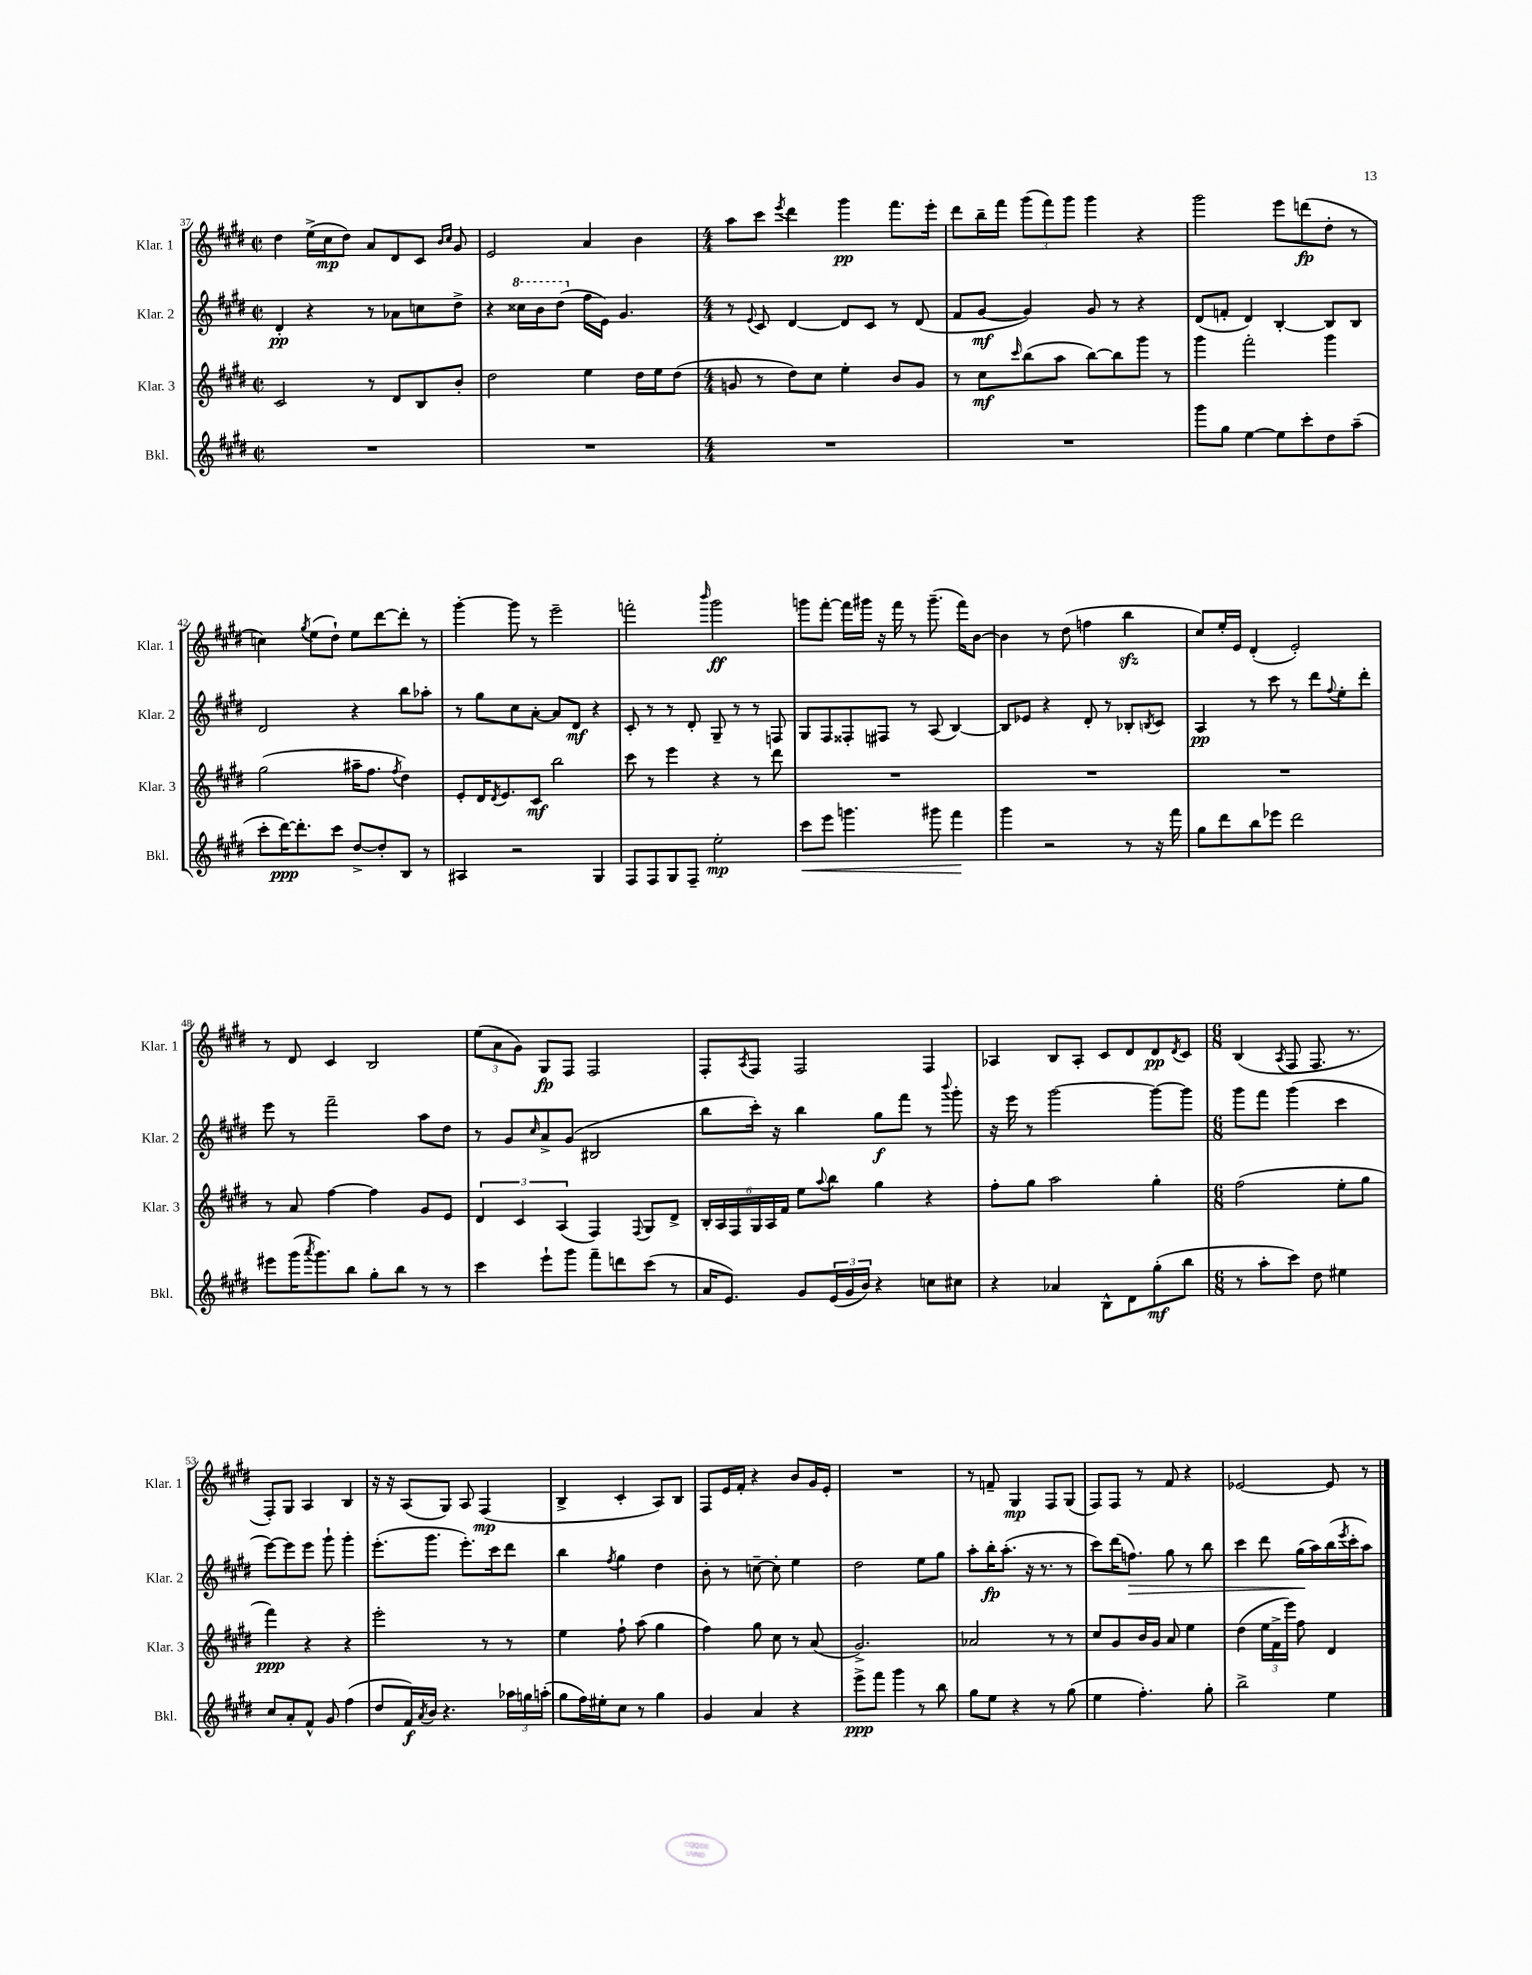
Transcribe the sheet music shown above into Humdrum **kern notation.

**kern	**kern	**kern	**kern
*staff4	*staff3	*staff2	*staff1
*clefG2	*clefG2	*clefG2	*clefG2
*k[f#c#g#d#]	*k[f#c#g#d#]	*k[f#c#g#d#]	*k[f#c#g#d#]
*M2/2	*M2/2	*M2/2	*M2/2
*met(c|)	*met(c|)	*met(c|)	*met(c|)
1r	2c#	4d#'	4dd#
.	.	4r	(16ee^
.	.	.	16cc#
.	.	.	8dd#)
.	8r	8r	8a
.	8d#	8a-	8d#
.	8B	8cc	8c#
.	.	.	16qqb
.	.	.	16qqcc#
.	8b'	8dd#^	8g#
=	=	=	=
1r	2dd#	4r	2e
.	.	16ccc##	.
.	.	16bb	.
.	.	(8ddd#	.
.	4ee	16ff#	4a
.	.	16e)	.
.	.	4.g#	.
.	16dd#	.	4b
.	16ee	.	.
.	(8dd#	.	.
=	=	=	=
*M4/4	*M4/4	*M4/4	*M4/4
1r	8g	8r	8aa
.	.	8qqe	.
.	8r	8c#	8ccc#
.	.	.	8qeee
.	8dd#)	[4d#	4ddd#
.	8cc#	.	.
.	4ee'	8d#]	4ggg#
.	.	8c#	.
.	8b	8r	8.fff#
.	8g	(8d#	.
.	.	.	16eee'
=	=	=	=
1r	8r	8f#	8ddd#
.	8cc#	[8g#	16bb~
.	.	.	16fff#
.	16qqccc#	.	.
.	(8bb	4g#])	(12ggg#
.	.	.	12fff#)
.	8aa	.	.
.	.	.	12ggg#
.	[8bb)	8g#	4ggg#
.	8bb]	8r	.
.	8ggg#	4r	4r
.	8r	.	.
=	=	=	=
8ggg#	4ggg#	(8d#	2ggg#
8gg#	.	8f'	.
[4ee	2fff#'	4d#)	.
8ee]	.	[4B'	8eee
8ccc#'	.	.	(8ddd
8dd#	4ggg#	8B]	8dd#'
(8aa~	.	8B	8r
=	=	=	=
8ccc#'	(2gg#	2d#	4cc)
[16ddd#)	.	.	.
8.ddd#']	.	.	.
.	.	.	8qgg#
.	.	.	(8ee
8ccc#	.	.	8dd#`)
[8dd#^	16aa#~	4r	8ee
.	8.ff#	.	.
8dd#']	.	.	[8ddd#
.	8qff#	.	.
8B	4dd#)	8bb	8ddd#']
8r	.	8aa-'	8r
=	=	=	=
4A#	8e'	8r	[4ggg#'
.	16d#	8gg#	.
.	8qd#	.	.
.	8.e	.	.
2r	.	8cc#	8ggg#]
.	8c#	[8a'	8r
.	2bb	8a]	2eee~
.	.	8d#	.
4G#	.	4r	.
=	=	=	=
8F#	8ccc#	8c#'	2fff'
8F#	8r	8r	.
8G#	4eee	8r	.
8F#~	.	8d#'	.
.	.	.	16qqbbb
2ee'	4r	8G#~	2ggg#
.	.	8r	.
.	8r	8r	.
.	8ddd#	8F	.
=	=	=	=
8ccc#	1r	8G#	8ggg
8eee	.	8F#	[8fff#'
4.ggg	.	8F##'	16fff#]
.	.	.	16ggg#
.	.	8F#	16r
.	.	.	16fff#
.	.	8r	8r
8ggg#	.	(8A	(8.ggg#~
4fff#	.	[4B)	.
.	.	.	16fff#)
.	.	.	[8b
=	=	=	=
4ggg#	1r	8B]	4b]
.	.	8e-	.
2r	.	4r	8r
.	.	.	(8dd#
.	.	8d#'	4ff
.	.	8r	.
8r	.	8B-'	4bb
.	.	8qB	.
16r	.	8c#	.
16fff#	.	.	.
=	=	=	=
8gg#	1r	4A	8cc#)
8ddd#	.	.	16ee'
.	.	.	16e
8bb	.	8r	(4d#'
8eee-	.	8ccc#	.
2ddd#	.	8r	2e')
.	.	8ddd#	.
.	.	8qqff#	.
.	.	8ee'	.
.	.	8ddd#'	.
=	=	=	=
8eee#	8r	8eee	8r
(16ggg#	8a	8r	8d#
8qaaa	.	.	.
8.ggg#)	.	.	.
.	[4ff#	2fff#~	4c#
8bb	.	.	.
8gg#'	4ff#]	.	2B
8bb	.	.	.
8r	8g#	8aa	.
8r	8e	8dd#	.
=	=	=	=
4ccc#	6d#	8r	(12ee
.	.	.	12a
.	.	8g#	.
.	6c#	.	12g#)
.	.	16qqcc#	.
8eee`	.	8a^	8G#
.	(6A	.	.
8ggg#	.	(8g#	8F#
8fff#~	4F#)	2B#	2F#
8ddd	.	.	.
.	8qqF#	.	.
(8ccc#	8G#	.	.
8r	8d#^	.	.
=	=	=	=
16a	24B'	8bb	8F#'
.	24A	.	.
8.e)	.	.	.
.	24F#	.	.
.	.	.	8qA
.	24G#	16ccc#')	8F#
.	24A	.	.
.	.	16r	.
.	24f#	.	.
8g#	8ee	4bb	2F#
.	8qqaa	.	.
(24e	8bb	.	.
24g#	.	.	.
24b)	.	.	.
4r	4gg#	8gg#	.
.	.	8fff#	.
8cc	4r	8r	4F#
.	.	8qqbbb	.
8cc#	.	8ggg#'	.
=	=	=	=
4r	8ff#'	16r	4A-
.	.	16eee	.
.	8gg#	8r	.
4a-	2aa	[2ggg#	8B
.	.	.	8A-'
8B^^	.	.	8c#
8d#	.	.	8d#
(8gg#'	4gg#'	8ggg#_	8d#
.	.	.	8qd#
8bb	.	8ggg#]	8c#
=	=	=	=
*M6/8	*M6/8	*M6/8	*M6/8
8r	(2ff#	8ggg#	(4B
8aa'	.	8fff#	.
.	.	.	8qA
8ccc#)	.	(4ggg#	8F#
8dd#	.	.	8.F#
4ee#	8ee'	4ccc#	.
.	.	.	8.r
.	8gg#	.	.
=	=	=	=
8cc#	4fff#)	[8eee)	8F#')
8a'	.	8eee]	8G#
8f#^^	4r	8eee	4A
8g#	.	8ggg#`	.
(4ff#	4r	4ggg#'	4B
=	=	=	=
8dd#	2eee'	(8.eee'	16r
.	.	.	16r
16f#)	.	.	(8A
8qa	.	.	.
16b	.	8.ggg#	.
4.r	.	.	8G#)
.	.	8.eee')	8A
.	8r	.	(4F#
.	.	16ccc#	.
24aa-	8r	8ddd#	.
24gg	.	.	.
(24aa'	.	.	.
=	=	=	=
8gg#	4ee	4bb	4B^
16ff#)	.	.	.
16ee#'	.	.	.
.	.	8qff#	.
8cc#	8ff#`	4gg#	4c#'
8r	(8aa	.	.
4gg#	4gg#	4dd#	8A)
.	.	.	8B
=	=	=	=
4g#	4ff#)	8b'	8F#
.	.	8r	16e
.	.	.	16f#'
4a	8gg#	[8cc~	4r
.	8cc#	8cc']	.
4r	8r	4ee	8b
.	(8a	.	16g#
.	.	.	16e'
=	=	=	=
8eee^	2.g#^)	2dd#	2.r
8fff#	.	.	.
4ggg#	.	.	.
8r	.	8ee	.
8bb	.	8gg#	.
=	=	=	=
8gg#	2a-	8aa'	8r
8ee	.	16bb'	8f~
.	.	(8.aa'	.
4r	.	.	4G#
.	.	16r	.
.	.	8.r	.
8r	8r	.	8F#
(8gg#	8r	8r	(8G#
=	=	=	=
4ee	8cc#	8ccc#)	8F#)
.	8g#	(16ddd#	8F#
.	.	8.ff)	.
4.ff#')	16b	.	8r
.	16g#	.	.
.	8a	8gg#	8f#
.	4ee	8r	4r
8gg#'	.	8bb	.
=	=	=	=
2bb^	(4dd#	4ccc#	[2e-
.	24ee	8ddd#	.
.	24f#^	.	.
.	24eee)	.	.
.	8ff#	(16gg#	.
.	.	16aa)	.
4ee	4d#	(16bb	8e-]
.	.	8qeee	.
.	.	16ccc#'	.
.	.	8aa)	8r
==	==	==	==
*-	*-	*-	*-
